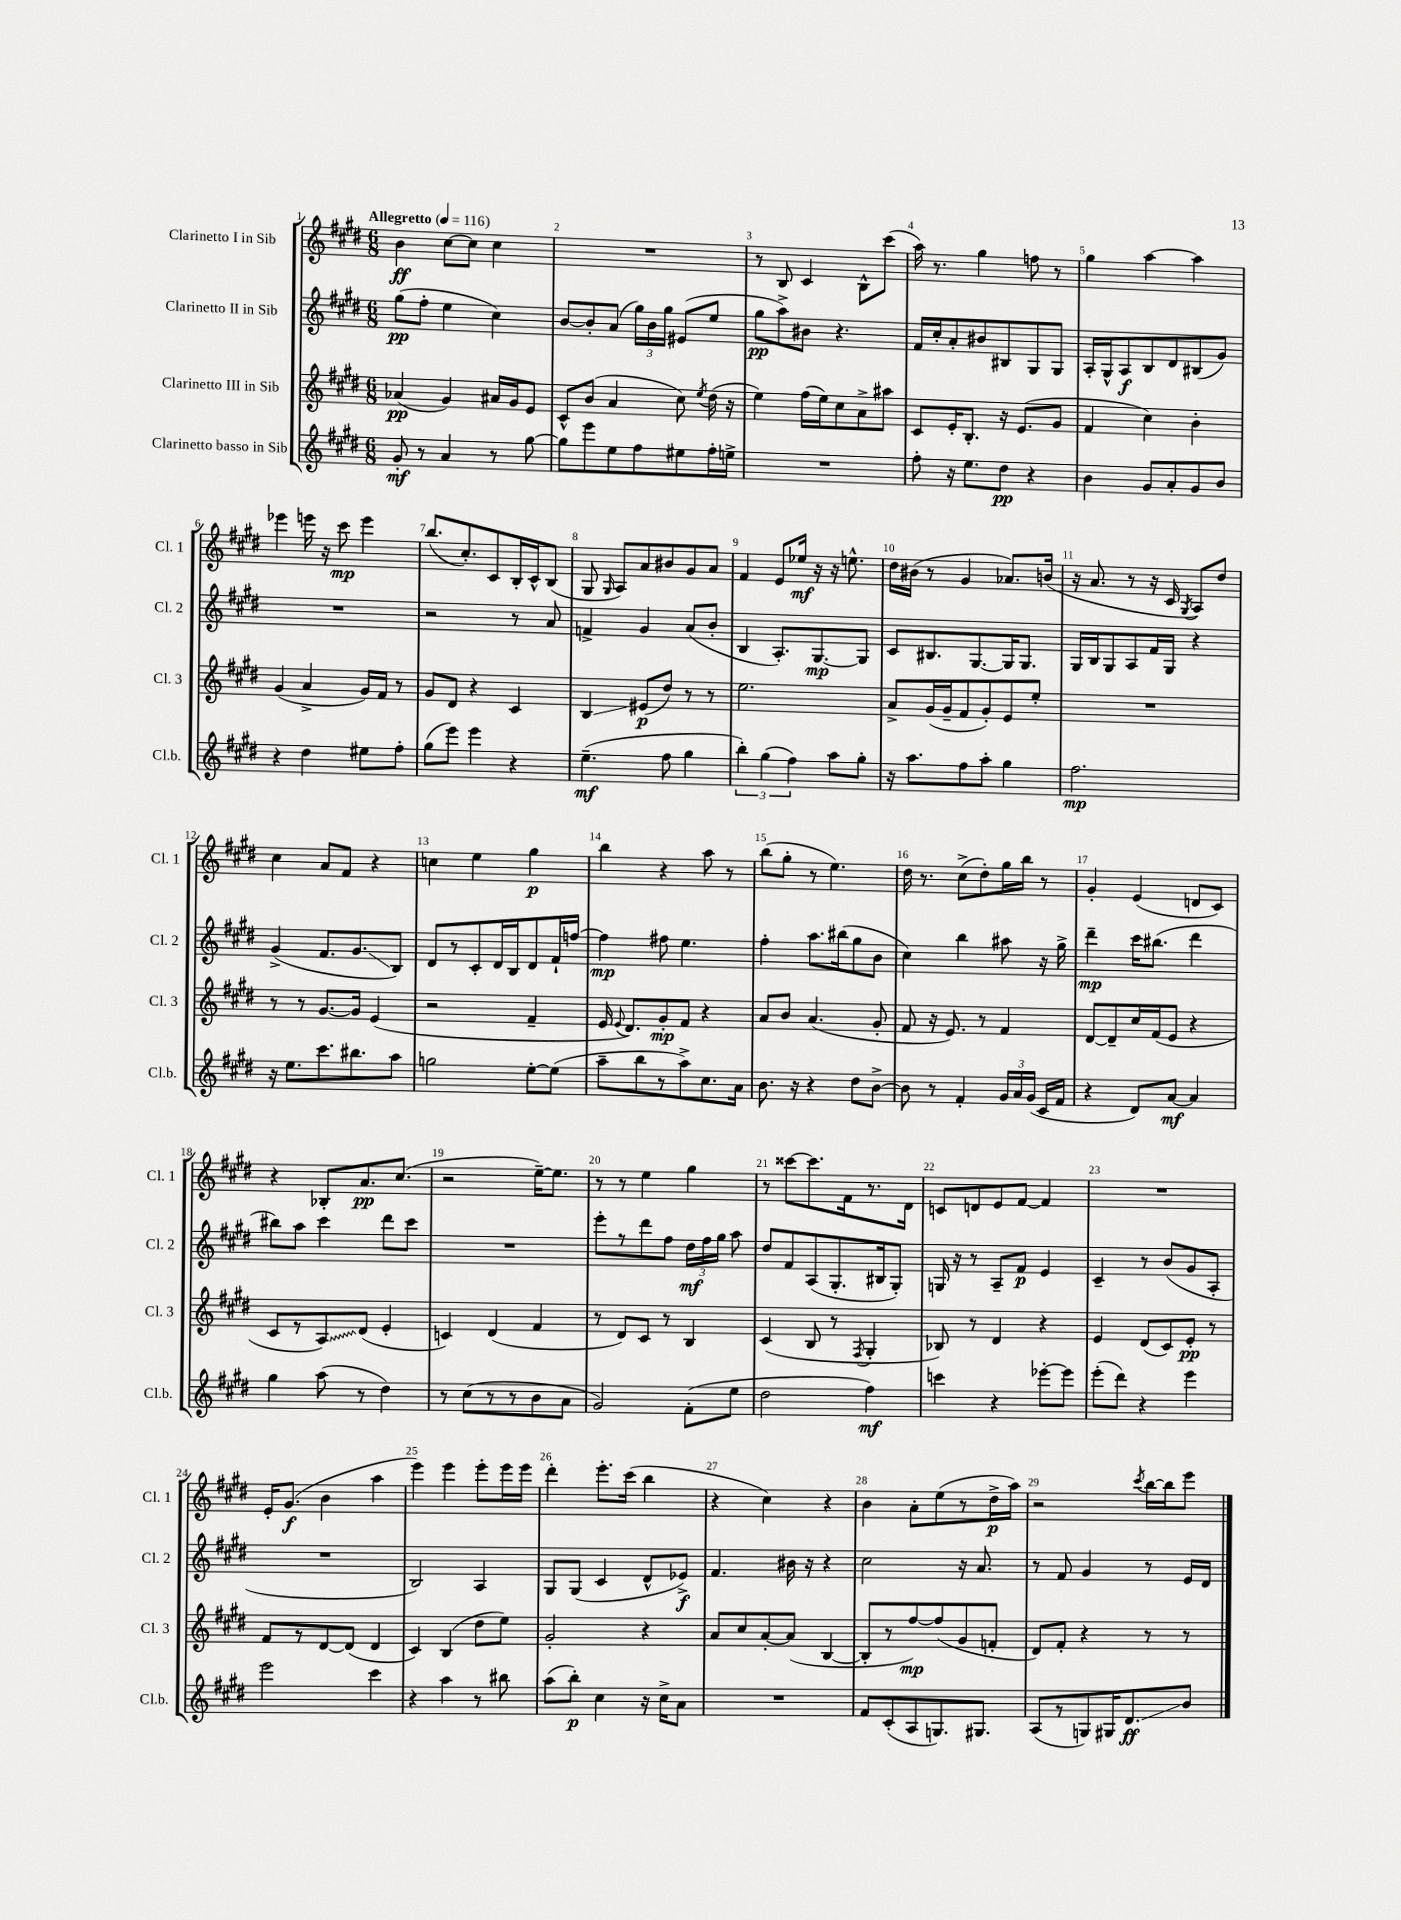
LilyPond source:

<<
\new StaffGroup <<
\new Staff = "s0" \with { instrumentName = "Clarinetto I in Sib" shortInstrumentName = "Cl. 1" } {
    \clef treble \key e \major \numericTimeSignature \time 6/8 \tempo "Allegretto" 4 = 116
    \autoBeamOff b'4\ff cis''8[~ cis''8] cis''4 |
    R2. |
    r8 b8 cis'4 b8[-^ cis'''8]( |
    a''16) r8. gis''4 f''8 r8 |
    gis''4 a''4~ a''4 |
    ees'''4 e'''16 r16 cis'''8\mp e'''4 |
    b''8.[( cis''8.-.) cis'8 b16-. cis'16-^ b8]( |
    gis8 \grace { gis16 } a8[) a'8 bis'8 gis'8 a'8] |
    fis'4 e'8[ ees''16]\mf r16 r16 e''8.-^ |
    dis''16[ bis'16]( r8 gis'4 aes'8.[) b'16]( |
    r16 a'8. r8 r16 cis'16 \acciaccatura { gis8 } a8[) dis''8] |
    cis''4 a'8[ fis'8] r4 |
    c''4 e''4 gis''4\p |
    b''4 r4 a''8 r8 |
    b''8[( gis''8]-. r8 e''4.) |
    dis''16 r8. cis''8[->( dis''8-.) gis''16 b''16] r8 |
    gis'4-. e'4( d'8[ cis'8]) |
    r4 bes8[-. a'8.\pp cis''8.]( |
    r2 e''16[~--) e''8.] |
    r8 r8 e''4 gis''4 |
    r8 cisis'''8[~ cisis'''8. fis'16 r8. dis'16] |
    c'8[ d'8 e'8 fis'8]~ fis'4 |
    R2. |
    e'16[-. gis'8.]\f( b'4 a''4 |
    e'''4) e'''4 e'''8[-. e'''16 e'''16] |
    dis'''4-. e'''8.[-. cis'''16]( b''4 |
    r4 cis''4) r4 |
    b'4 a'8[-. e''8( r8 dis''16->\p a''16]) |
    r2 \acciaccatura { cis'''8 } b''16[~ b''16 e'''8] \bar "|." |
}
\new Staff = "s1" \with { instrumentName = "Clarinetto II in Sib" shortInstrumentName = "Cl. 2" } {
    \clef treble \key e \major \numericTimeSignature \time 6/8
    \autoBeamOff gis''8[\pp( fis''8]-. e''4 cis''4) |
    b'8[~ b'8-. a'8]( \tuplet 3/2 { gis''16[) b'16 gis''16] } eis'8[( e''8] |
    gis''8[\pp a''8->) bis'8] r4. |
    fis'16[ cis''16-. a'8-. bis'8 bis8 gis8 gis8] |
    a16[-. gis16-^ a8\f b8 dis'8 bis8( gis'8]) |
    R2. |
    r2 r8 a'8 |
    f'4-> gis'4 a'8[( b'8]-. |
    b4 a8.[-.) gis8.~\mp gis8] |
    cis'8[ bis8. gis8.~ gis16 gis8.] |
    gis16[ b16 gis8 a8 fis'16 gis16] r4 |
    gis'4->( fis'8.[ gis'8.\glissando b8]) |
    dis'8[ r8 cis'8-. dis'16 b16 dis'8 fis'16-! f''16]~ |
    f''4\mp fis''8 e''4. |
    fis''4-. a''8.[ bis''16( gis''8 b'8] |
    cis''4) b''4 ais''8 r16 gis''16-> |
    dis'''4--\mp cis'''16[ bis''8.]( dis'''4 |
    bis''8[) a''8] cis'''4 dis'''8[ cis'''8] |
    R2. |
    e'''8[-. r8 dis'''8 fis''8] \tuplet 3/2 { dis''16[\mf fis''16 gis''16] } a''8 |
    dis''8[ fis'8 a8( gis8.-. bis16 gis8]-.) |
    g16 r16 r8 a8[-- fis'8]\p e'4 |
    cis'4-- r8 b'8[( gis'8 a8]-. |
    R2. |
    b2) a4 |
    gis8[ gis8]( cis'4 dis'8[-^ ees'8]->\f) |
    fis'4. bis'16 r16 r4 |
    cis''2 r16 a'8. |
    r8 fis'8 gis'4 r8 e'16[ dis'16] \bar "|." |
}
\new Staff = "s2" \with { instrumentName = "Clarinetto III in Sib" shortInstrumentName = "Cl. 3" } {
    \clef treble \key e \major \numericTimeSignature \time 6/8
    \autoBeamOff aes'4\pp( gis'4) ais'16[ gis'16 e'8] |
    cis'8[-^ b'8]( a'4 cis''8) \acciaccatura { e''8 } dis''16( r16 |
    e''4) fis''16[( e''16) cis''8 a'8-> ais''8] |
    cis'8[ e'16-. b8.]-. r16 e'8.[( gis'8] |
    fis'4 cis''4) b'4-. |
    gis'4( a'4-> gis'16[) fis'16] r8 |
    gis'8[ dis'8] r4 cis'4 |
    b4\glissando eis'8[\p( dis''8]) r8 r8 |
    e''2. |
    a'8[-> gis'16( gis'16-- fis'8 gis'8-.) e'8 e''8]-. |
    R2. |
    r8 r8 gis'8.[~ gis'16] e'4( |
    r2 fis'4-- |
    e'16 \appoggiatura { e'8 } dis'8.[) gis'8-.\mp fis'8] r4 |
    a'8[ b'8] a'4.( gis'8-. |
    fis'8 r16 e'8.) r8 fis'4 |
    dis'8[~ dis'8-- cis''16 fis'16( e'8] r4 |
    cis'8[ r8 \once \override Glissando.style = #'zigzag a8\glissando) dis'8]( e'4-. |
    c'4) dis'4( fis'4 |
    r8 dis'8[) cis'8] r8 b4 |
    cis'4( b8 r8 \acciaccatura { fis8 } gis4-. |
    bes8) r8 dis'4 r4 |
    e'4 dis'8[( cis'8) e'8]-.\pp r8 |
    fis'8[ r8 dis'8~ dis'8]( dis'4 |
    cis'4) b4( dis''8[ e''8]) |
    gis'2-. r4 |
    a'8[ cis''8 a'8~-. a'8]( b4~ |
    b8[-. r8 fis''8~\mp) fis''8( gis'8 f'8]-. |
    dis'8[) fis'8]-. r4 r8 r8 \bar "|." |
}
\new Staff = "s3" \with { instrumentName = "Clarinetto basso in Sib" shortInstrumentName = "Cl.b." } {
    \clef treble \key e \major \numericTimeSignature \time 6/8
    \autoBeamOff gis'8-.\mf r8 a'4 r8 gis''8~ |
    gis''8[ e'''8 e''8 fis''8 eis''8 fis''16-. e''16]-> |
    R2. |
    fis''8-. r16 e''8.[ dis''8]\pp r4 |
    b'4 gis'8[ a'8-. gis'8 b'8] |
    r4 dis''4 eis''8[ fis''8]-. |
    gis''8[( e'''8]) e'''4 r4 |
    e''4.--\mf( fis''8 gis''4 |
    \tuplet 3/2 { b''4-.) gis''4( fis''4) } a''8[ gis''8]-. |
    r16 a''8.[ fis''8 a''8]-. gis''4 |
    fis''2.\mp |
    r16 e''8.[ cis'''8. bis''8. a''8] |
    g''2 e''8[~-. e''8]( |
    a''8[-- b''8 r8 a''8->) cis''8. a'16] |
    b'8. r16 r4 dis''8[ b'8]~-> |
    b'8 r8 fis'4-. \tuplet 3/2 { gis'16[ a'16 gis'16]( } cis'16[ fis'16] |
    r4 dis'8[) a'8]~\mf a'4 |
    gis''4 a''8( r8 dis''4) |
    r8 cis''8[( r8 r8 b'8 a'8] |
    gis'2) fis'8[-.( e''8] |
    dis''2 fis''4\mf) |
    c'''4 r4 ees'''8[~-. ees'''8] |
    e'''8[-.( dis'''8]) r4 e'''4 |
    e'''2 cis'''4 |
    r4 a''4 r8 bis''8 |
    a''8[( b''8]-.\p) cis''4 r16 cis''16[-> a'8] |
    R2. |
    fis'8[ cis'8-.( a8 g8.) gis8.] |
    a8[( r8 g8) gis16 dis'8.\glissando\ff b'8] \bar "|." |
}
>>
>>
\layout { \context { \Score \override BarNumber.break-visibility = ##(#f #t #t) barNumberVisibility = #all-bar-numbers-visible } }
